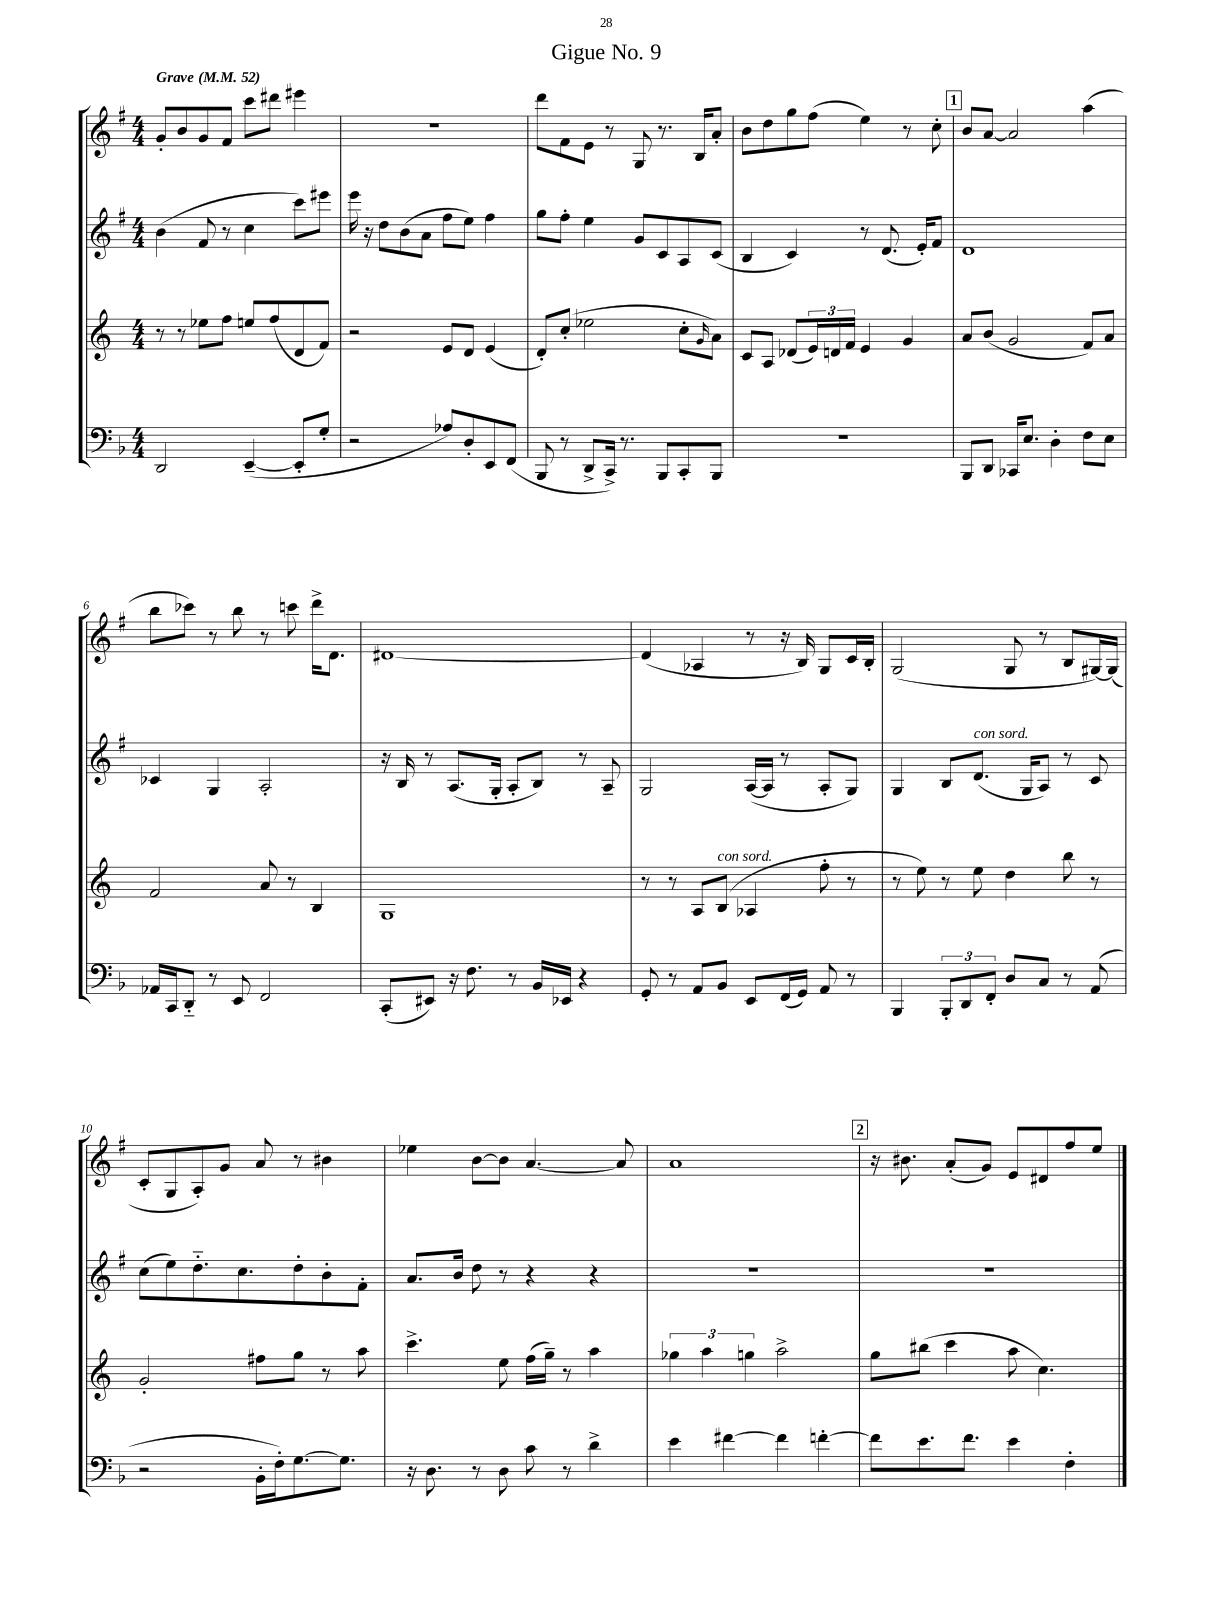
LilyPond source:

\header { title = "Gigue No. 9" }
<<
\new StaffGroup <<
\new Staff = "s0" {
    \clef treble \key g \major \numericTimeSignature \time 4/4 \tempo "Grave" 4 = 52
    g'8-. b'8 g'8 fis'8 c'''8 dis'''8 eis'''4 |
    R1 |
    d'''8 fis'8 e'8 r8 g8 r8. b16 a'8-. |
    b'8 d''8 g''8 fis''8( e''4) r8 c''8-. |
    \mark \markup { \box "1" } b'8 a'8~ a'2 a''4( |
    b''8 ces'''8) r8 b''8 r8 c'''8 d'''16-> d'8. |
    dis'1~ |
    dis'4( aes4 r8 r16 b16) g8 c'16 b16-. |
    g2( g8 r8 b8 gis16~) gis16( |
    c'8-. g8 a8-.) g'8 a'8 r8 bis'4 |
    ees''4 b'8~ b'8 a'4.~ a'8 |
    a'1 |
    \mark \markup { \box "2" } r16 bis'8. a'8-.( g'8) e'8 dis'8 fis''8 e''8 \bar "|." |
}
\new Staff = "s1" {
    \clef treble \key g \major \numericTimeSignature \time 4/4
    b'4( fis'8 r8 c''4 c'''8) eis'''8 |
    e'''16 r16 d''8 b'8( a'8 fis''8 e''8) fis''4 |
    g''8 fis''8-. e''4 g'8 c'8 a8 c'8( |
    b4 c'4) r8 d'8.( e'16-.) fis'8 |
    \mark \markup { \box "1" } d'1 |
    ces'4 g4 a2-. |
    r16 b16 r8 a8.( g16-. a8-. b8) r8 a8-- |
    g2 a16~( a16 r8 a8-. g8) |
    g4 b8 d'8.^\markup { \italic "con sord." }( g16 a8) r8 c'8 |
    c''8( e''8) d''8.-_ c''8. d''8-. b'8-. fis'8-. |
    a'8. b'16 d''8 r8 r4 r4 |
    R1 |
    \mark \markup { \box "2" } R1 \bar "|." |
}
\new Staff = "s2" {
    \clef treble \key c \major \numericTimeSignature \time 4/4
    r8 r8 ees''8 f''8 e''8 f''8( d'8 f'8) |
    r2 e'8 d'8 e'4( |
    d'8-.) c''8-.( ees''2 c''8-. \grace { g'16 } a'8) |
    c'8 a8 des'8( \tuplet 3/2 { e'16) d'16 f'16 } e'4 g'4 |
    \mark \markup { \box "1" } a'8 b'8( g'2 f'8) a'8 |
    f'2 a'8 r8 b4 |
    g1 |
    r8 r8 a8 b8^\markup { \italic "con sord." }( aes4 f''8-. r8 |
    r8 e''8) r8 e''8 d''4 b''8 r8 |
    g'2-. fis''8 g''8 r8 a''8 |
    c'''4.-> e''8 f''16( g''16--) r8 a''4 |
    \tuplet 3/2 { ges''4 a''4 g''4 } a''2-> |
    \mark \markup { \box "2" } g''8 bis''8( c'''4 a''8 c''4.) \bar "|." |
}
\new Staff = "s3" {
    \clef bass \key f \major \numericTimeSignature \time 4/4
    d,2 e,4~--( e,8-. g8-. |
    r2 aes8) d8-. e,8 f,8( |
    bes,,8 r8 d,8-> c,16->) r8. bes,,8 c,8-. bes,,8 |
    R1 |
    \mark \markup { \box "1" } bes,,8 d,8 ces,16 e8. d4-. f8 e8 |
    aes,16 c,16 d,8-_ r8 e,8 f,2 |
    c,8-.( eis,8) r16 f8. r8 bes,16 ees,16 r4 |
    g,8-. r8 a,8 bes,8 e,8 f,16( g,16) a,8 r8 |
    bes,,4 \tuplet 3/2 { bes,,8-. d,8 f,8-. } d8 c8 r8 a,8( |
    r2 bes,16-. f16-.) g8.~ g8. |
    r16 d8. r8 d8 c'8 r8 d'4-> |
    e'4 fis'4~ fis'4 f'4~-. |
    \mark \markup { \box "2" } f'8 e'8. f'8. e'4 f4-. \bar "|." |
}
>>
>>
